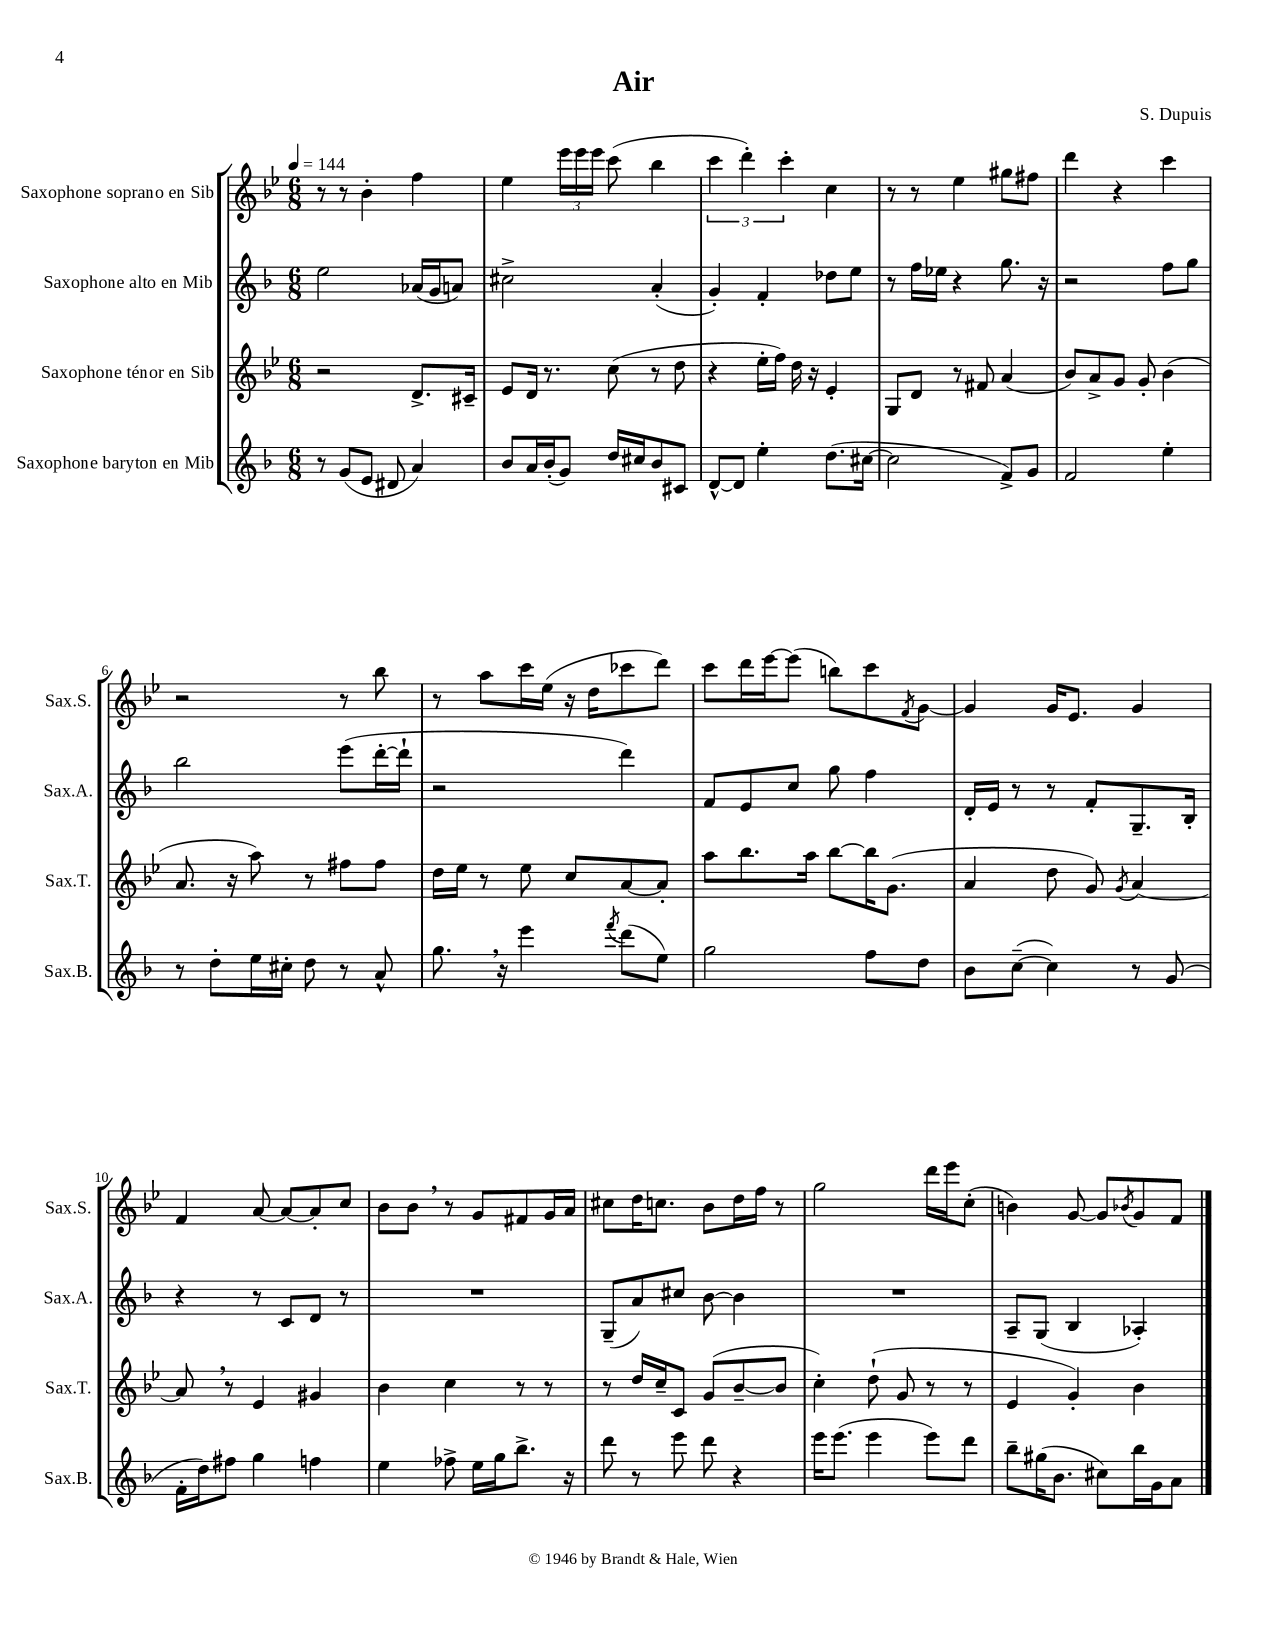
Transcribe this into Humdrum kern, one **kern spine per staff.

**kern	**kern	**kern	**kern
*part4	*part3	*part2	*part1
*staff4	*staff3	*staff2	*staff1
*I"Saxophone baryton en Mib	*I"Saxophone ténor en Sib	*I"Saxophone alto en Mib	*I"Saxophone soprano en Sib
*I'Sax.B.	*I'Sax.T.	*I'Sax.A.	*I'Sax.S.
*clefG2	*clefG2	*clefG2	*clefG2
*k[b-]	*k[b-e-]	*k[b-]	*k[b-e-]
*M6/8	*M6/8	*M6/8	*M6/8
*MM144	*MM144	*MM144	*MM144
=1	=1	=1	=1
8r	2r	2ee\	8r
(8g/L	.	.	8r
8e/J	.	.	4b-'\
8d#X/	.	.	.
4a/)	8.d^/L	(16a-X/LL	4ff\
.	.	16g/J	.
.	.	8an/J)	.
.	16c#X~/Jk	.	.
=2	=2	=2	=2
8b-/L	8e-/L	2cc#X^\	4ee-\
16a/L	16d/Jk	.	.
(16b-'/J	8.r	.	.
8g/J)	.	.	24eee-\LL
.	.	.	24eee-\
.	.	.	24eee-\JJ
16dd/LL	(8cc\	.	(8ccc\
16cc#X/J	.	.	.
8b-/	8r	(4a'/	4bb-\
8c#X/J	8dd\	.	.
=3	=3	=3	=3
[8d^^/L	4r	4g'/)	6ccc\
8d/J]	.	.	.
.	.	.	6ddd'\)
4ee'\	16ee-'\LL	4f'/	.
.	16ff\JJ)	.	.
.	.	.	6ccc'\
.	16dd\	.	.
.	16r	.	.
(8.dd\L	4e-'/	8dd-X\L	4cc\
.	.	8ee\J	.
[16cc#X\Jk	.	.	.
=4	=4	=4	=4
2cc#\]	8G/L	8r	8r
.	8d/J	16ff\LL	8r
.	.	16ee-X\JJ	.
.	8r	4r	4ee-\
.	8f#X/	.	.
8f^/L)	(4a/	8.gg\	8gg#X\L
8g/J	.	.	8ff#X\J
.	.	16r	.
=5	=5	=5	=5
2f/	8b-/L)	2r	4ddd\
.	8a^/	.	.
.	8g/J	.	4r
.	8g'/	.	.
4ee'\	(4b-\	8ff\L	4ccc\
.	.	8gg\J	.
!!LO:LB:g=z
=6	=6	=6	=6
8r	8.a/	2bb-\	2r
8dd'\L	.	.	.
.	16r	.	.
16ee\L	8aa\)	.	.
16cc#X'\JJ	.	.	.
8dd\	8r	.	.
8r	8ff#X\L	(8eee\L	8r
8a^^/	8ff#\J	[16ddd'\L	8bb-\
.	.	16ddd`\JJ]	.
=7	=7	=7	=7
8.gg,\	16dd\LL	2r	8r
.	16ee-\JJ	.	.
.	8r	.	8aa\L
16r	.	.	.
4eee\	8ee-\	.	16ccc\L
.	.	.	(16ee-\JJ
.	8cc/L	.	16r
.	.	.	16dd\KL
8qfff/	.	.	.
(8ddd\L	[8a/	4ddd\)	8ccc-X\
8ee\J)	8a'/J]	.	8ddd\J)
=8	=8	=8	=8
2gg\	8aa\L	8f/L	8ccc\L
.	8.bb-\	8e/	16ddd\L
.	.	.	[16eee-\J
.	.	8cc/J	(8eee-\J]
.	16aa\Jk	.	.
.	[8bb-\L	8gg\	8bbn\L)
8ff\L	16bb-\K]	4ff\	8ccc\
.	(8.g\J	.	.
.	.	.	8qf/
8dd\J	.	.	[8g\J
=9	=9	=9	=9
8b-\L	4a/	16d'/LL	4g/]
.	.	16e/JJ	.
([8cc~\J	.	8r	.
4cc\])	8dd\	8r	16g/KL
.	.	.	8.e-/J
.	8g/)	8f'/L	.
.	8qg/	.	.
8r	[4a/	8.G~/	4g/
(8g/	.	.	.
.	.	16B-'/Jk	.
!!LO:LB:g=z
=10	=10	=10	=10
16f'\LL	8a,/]	4r	4f/
16dd\J)	.	.	.
8ff#X\J	8r	.	.
4gg\	4e-/	8r	[8a/
.	.	8c/L	8a/L_
4ffn\	4g#X/	8d/J	8a'/]
.	.	8r	8cc/J
=11	=11	=11	=11
4ee\	4b-\	2.r	8b-\L
.	.	.	8b-,\J
8ff-X^\	4cc\	.	8r
16ee\LL	.	.	8g/L
16gg\J	.	.	.
8.bb-^\J	8r	.	8f#X/
.	8r	.	16g/L
16r	.	.	16a/JJ
=12	=12	=12	=12
8ddd\	8r	(8G~/L	8cc#X\L
8r	16dd/LL	8a/)	16dd\K
.	16cc~/J	.	8.ccn\J
8eee\	8c/J	8cc#X/J	.
8ddd\	(8g/L	[8b-\	8b-\L
4r	[8b-~/	4b-\]	16dd\L
.	.	.	16ff\JJ
.	8b-/J]	.	8r
=13	=13	=13	=13
16eee\KL	4cc'\)	2.r	2gg\
(8.eee\J	.	.	.
4eee\	(8dd`\	.	.
.	8g/	.	.
8eee\L)	8r	.	16ddd\LL
.	.	.	16eee-\J
8ddd\J	8r	.	(8cc'\J
=14	=14	=14	=14
8bb-~\L	4e-/	8A~/L	4bn\)
(16gg#X\K	.	(8G/J	.
8.b-\J	.	.	.
.	4g'/)	4B-/	[8g/
8cc#X\L)	.	.	8g/L]
.	.	.	8qb-X/
16bb-\L	4b-\	4A-X'/)	8g/
16g\J	.	.	.
8a\J	.	.	8f/J
==	==	==	==
*-	*-	*-	*-
